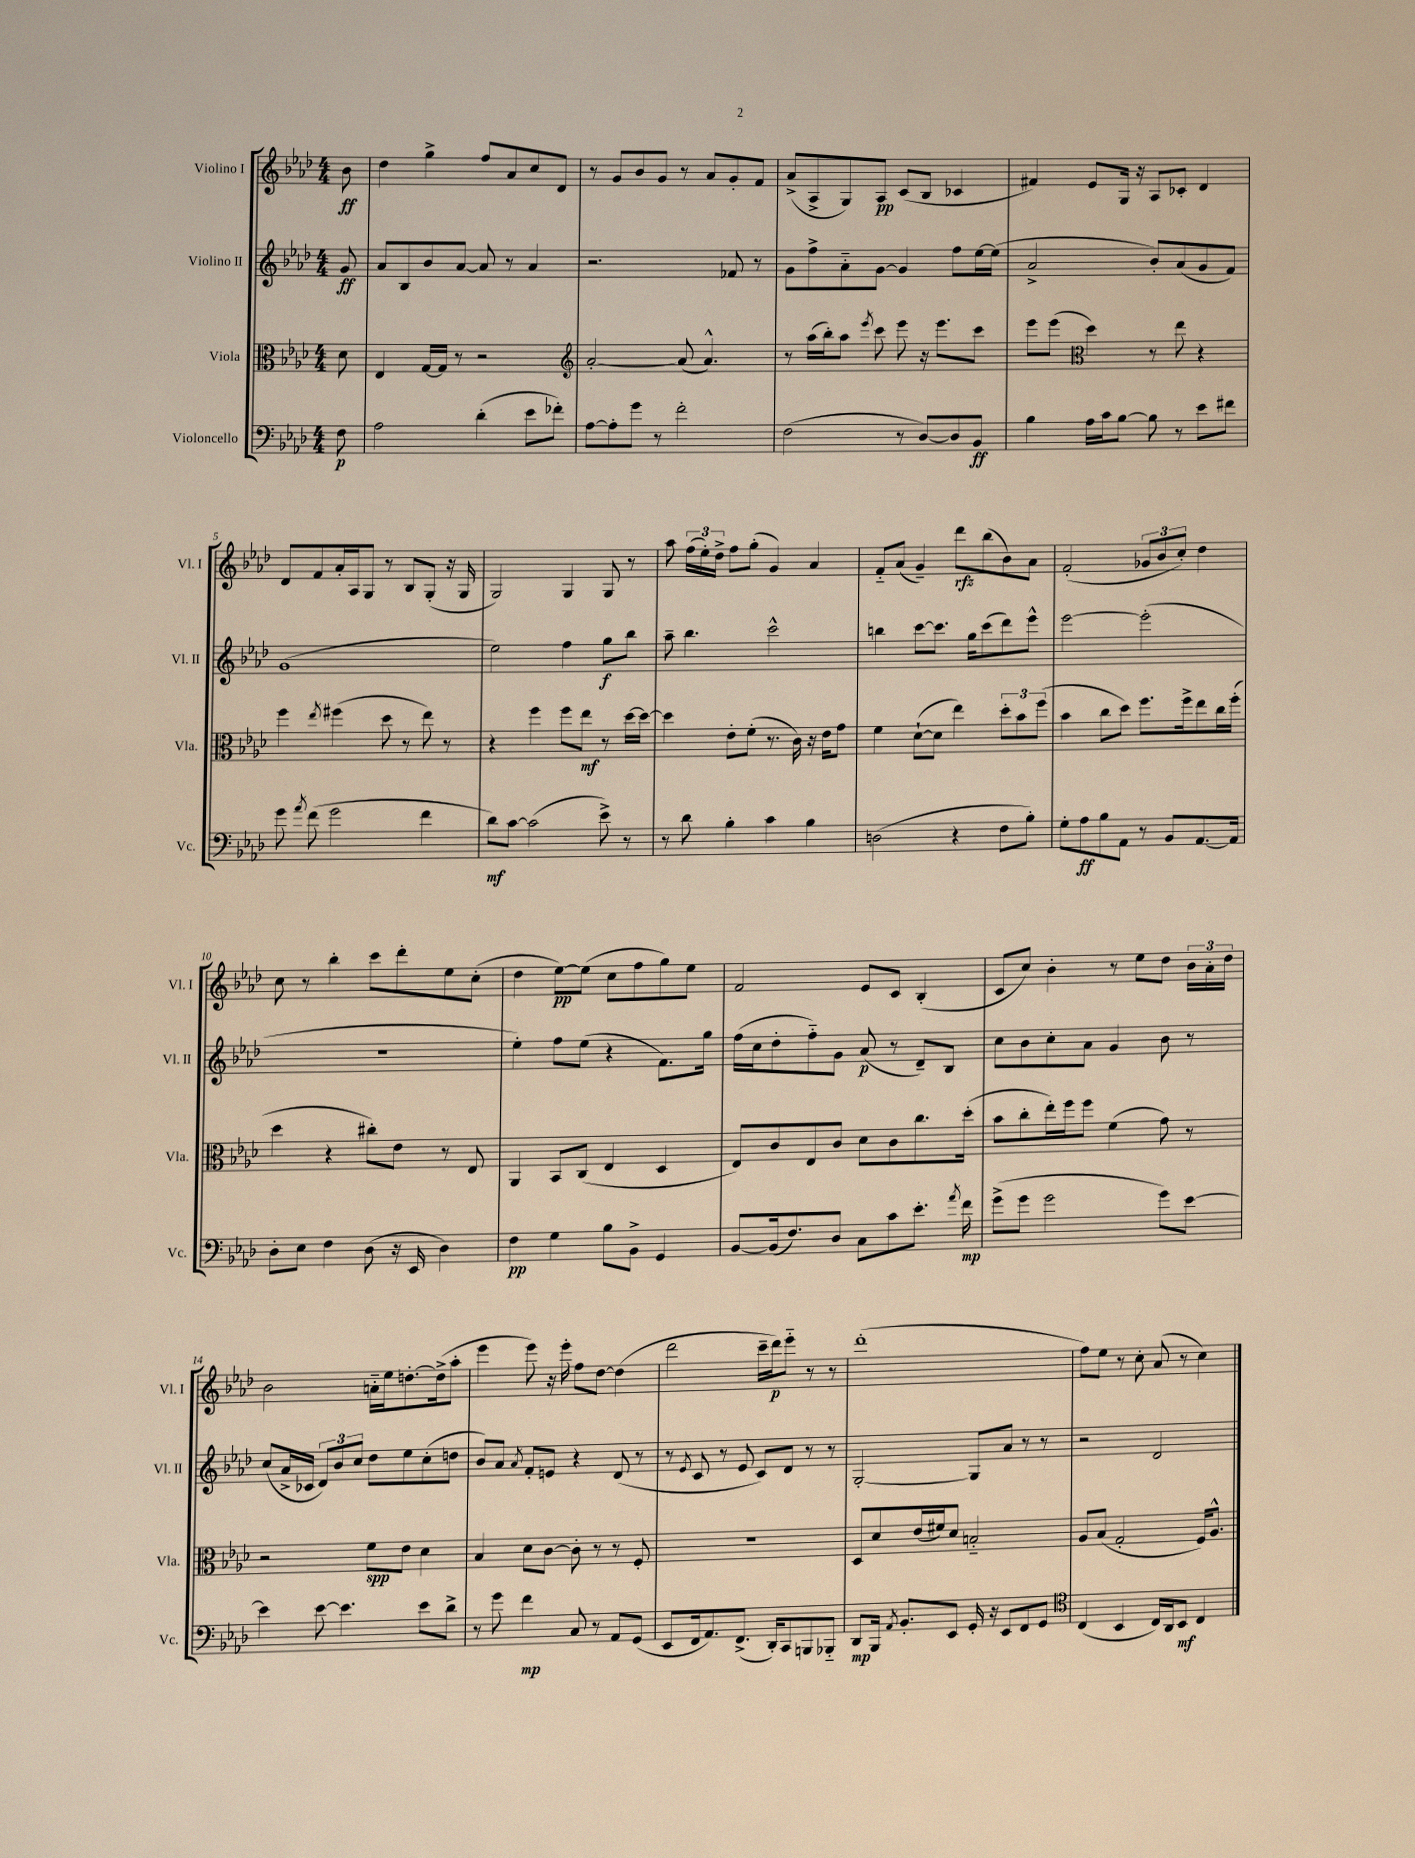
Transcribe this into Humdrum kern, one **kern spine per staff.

**kern	**kern	**kern	**kern
*staff4	*staff3	*staff2	*staff1
*clefF4	*clefC3	*clefG2	*clefG2
*k[b-e-a-d-]	*k[b-e-a-d-]	*k[b-e-a-d-]	*k[b-e-a-d-]
*M4/4	*M4/4	*M4/4	*M4/4
8F	8d-	8g	8b-
=	=	=	=
2A-	4E-	8a-	4dd-
.	.	8B-	.
.	[16G	8b-	4gg^
.	16G]	.	.
.	8r	[8a-	.
(4d-'	2r	8a-]	8ff
.	.	8r	8a-
8e-	.	4a-	8cc
8f-')	.	.	8d-
=	=	=	=
*	*clefG2	*	*
[8A-	[2a-'	2.r	8r
8A-']	.	.	8g
8g	.	.	8b-
8r	.	.	8g
2f'	(8a-]	.	8r
.	4.a-^^)	.	8a-
.	.	8f-	8g'
.	.	8r	8f
=	=	=	=
(2F	8r	8g	(8a-^
.	(16aa-	8ff^	8A-^
.	16bb-')	.	.
.	8aa-	8a-'~	8G)
.	8qeee-	.	.
.	8ccc	[8g	8A-
8r	8eee-	4g]	(8c
[8D-)	16r	.	8B-
.	8.eee-	.	.
8D-]	.	8ff	4c-
8BB-	8ccc	[16ee-	.
.	.	(16ee-]	.
=	=	=	=
4B-	8eee-	2a-^	4f#)
.	(8eee-	.	.
*	*clefC3	*	*
16A-	4dd-)	.	8e-
16c	.	.	.
[8B-	.	.	16G
.	.	.	16r
8B-]	8r	8b-')	8A-
8r	8ee-	(8a-	8c-'
8e-	4r	8g	4d-
8f#	.	8f)	.
=	=	=	=
8g	4ff	(1g	8d-
8qa-	.	.	.
(8f	.	.	8f
.	8qee-	.	.
2g	(4ff#	.	16a-'
.	.	.	16A-
.	.	.	8G
.	8dd-	.	8r
.	8r	.	8B-
4f	8ee-)	.	(8G'
.	8r	.	16r
.	.	.	16G
=	=	=	=
8d-)	4r	2ee-)	2G)
[8c	.	.	.
(2c]	4ff	.	.
.	8ff	4ff	4G
.	8ee-	.	.
8e-^)	8r	8gg	8G
8r	[16dd-	8bb-	8r
.	16dd-_	.	.
=	=	=	=
8r	4dd-]	8aa-~	8aa-
8d-	.	4.bb-	(24ff
.	.	.	24ee-')
.	.	.	24dd-^
4B-'	8e-'	.	8ff
.	(8f'	.	(8gg'
4c	8.r	2ccc^^	4g)
.	16c)	.	.
4B-	16r	.	4a-
.	16e-	.	.
.	8g	.	.
=	=	=	=
(2D	4f	4bb	8f'~
.	.	.	(8a-
.	([8d-`	[8ccc	4g~)
.	8d-]	8.ccc]	.
4r	4ee-)	.	8ddd-
.	.	16gg	.
.	.	(8ccc	(8bb-
8F	12dd-'	8ddd-)	8b-)
.	12b-	.	.
8B-')	.	8eee-^^	8a-
.	(12ff	.	.
=	=	=	=
8G'	4b-	[2eee-	(2f'
8A-	.	.	.
8B-	8cc	.	.
8AA-	8dd-)	.	.
8r	8.ff	(2eee-']	12g-
.	.	.	12b-
8BB-	.	.	.
.	.	.	12cc')
.	16ff^	.	.
[8.AA-	8ee-	.	4dd-
.	16cc	.	.
16AA-]	(16ff'	.	.
=	=	=	=
8D-'	4dd-	1r	8cc
8E-	.	.	8r
4F	4r	.	4bb-'
(8D-	8cc#')	.	8ccc
16r	8e-	.	8ddd-'
16EE-	.	.	.
4D-)	8r	.	8ee-
.	8E-	.	(8cc'
=	=	=	=
4F	4AA-	4ee-')	4dd-
4G	8BB-	8ff	[8ee-)
.	(8C	(8ee-	(8ee-]
8B-	4E-	4r	8cc
8BB-^	.	.	8ff
4GG	4D-	8.f)	8gg)
.	.	.	8ee-
.	.	16gg	.
=	=	=	=
[8BB-	8E-)	(16ff	2f
.	.	16cc	.
(16BB-]	8c	8dd-'	.
8.F)	.	.	.
.	8E-	8ff'~)	.
8D-	8c	8g	.
8C	8d-	(8a-	8e-
8c	8c	8r	8c
8.e-'	8.cc	8d-~)	(4B-'
.	.	8B-	.
8qa-	.	.	.
16f	(16dd-'	.	.
=	=	=	=
(8g^	8b-	8cc	8c
8g	8cc'	8b-	8cc)
2g	16ee-')	8cc'	4b-'
.	16ff	.	.
.	8ff	8a-	.
.	(4f	4g	8r
.	.	.	8ee-
8g)	8g)	8b-	8dd-
[8e-	8r	8r	24b-
.	.	.	24a-'
.	.	.	24dd-
=	=	=	=
4e-]	2r	(8cc	2b-
.	.	16a-^	.
.	.	16c-	.
[8e-	.	12d-)	.
.	.	12b-	.
4.e-]	.	.	.
.	.	12cc	.
.	8f	8dd-	16a'~
.	.	.	16ee-
.	8e-	8ee-	[8.dd'
8e-	4d-	(8cc'	.
.	.	.	(16dd^]
8d-^	.	8dd	8aa-'
=	=	=	=
8r	4B-	8b-)	4eee-
8g	.	8a-	.
.	.	8qa-	.
4f	8d-	8f'	8eee-)
.	[8c	8e	16r
.	.	.	16eee-'
8C	8c']	4r	8ff
8r	8r	.	[8dd-
8AA-	8r	(8d-	(4dd-]
(8GG	8F'	8r	.
=	=	=	=
8EE-	1r	8r	2ddd-
.	.	8qe-	.
16FF	.	8c	.
8.AA-)	.	.	.
.	.	8r	.
(8.FF^	.	8e-	.
.	.	8c)	16ccc~
16DD-')	.	.	16ddd-)
8CC	.	8d-	8eee-'~
8BBB	.	8r	8r
8BBB-'~	.	8r	8r
=	=	=	=
8DD-	8D-	[2G'	(1ddd-'
16BBB-	8d-	.	.
8qAA-	.	.	.
8.BB-'	.	.	.
.	(16e-	.	.
.	16f#)	.	.
8EE-	8d-	.	.
16GG'	2B'~	8G]	.
16r	.	.	.
8EE-	.	8a-	.
8FF	.	8r	.
8GG	.	8r	.
=	=	=	=
*clefC4	*	*	*
(4C	8A-	2r	8ff)
.	(8B-	.	8ee-
4BB-	2G'	.	8r
.	.	.	8cc'
16C)	.	2d-	(8a-
16AA-	.	.	.
8BB-	.	.	8r
4C	16F)	.	4cc)
.	8.A-^^	.	.
==	==	==	==
*-	*-	*-	*-
